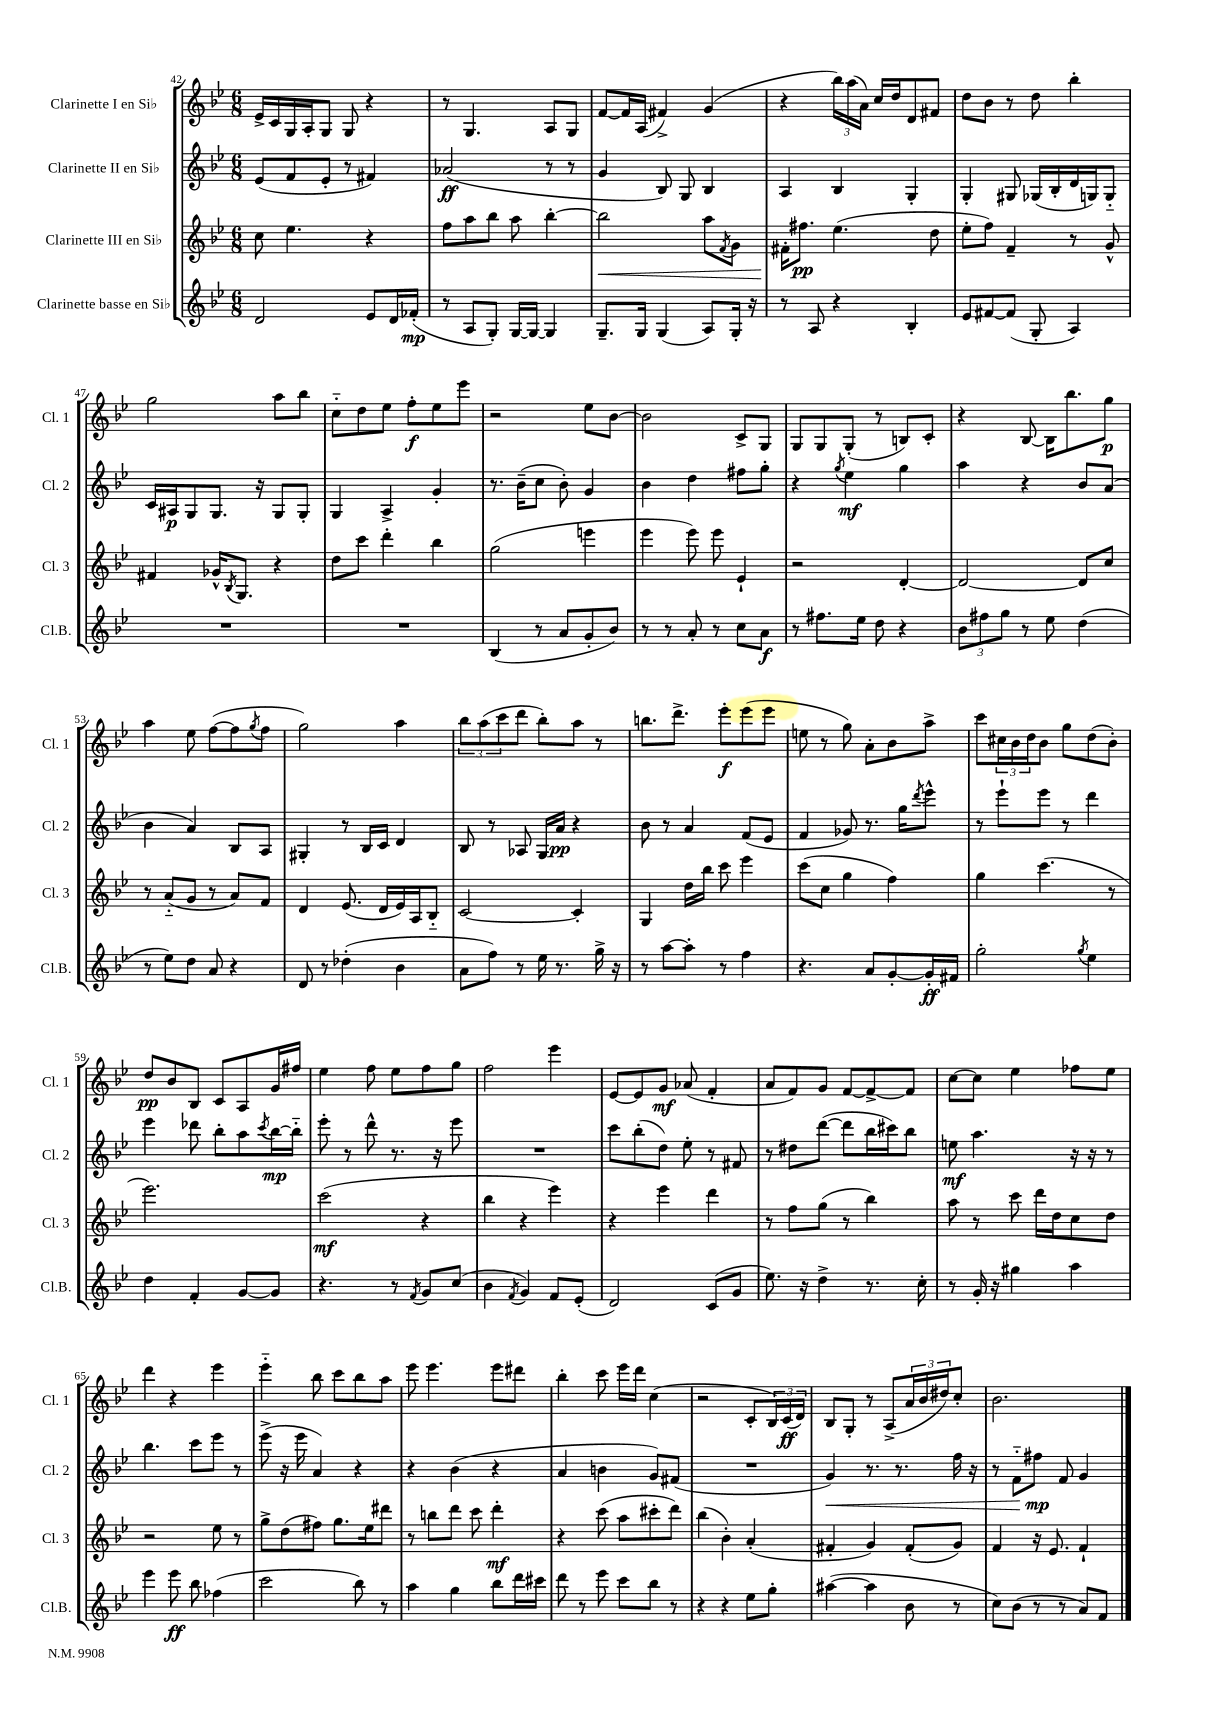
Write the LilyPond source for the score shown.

<<
\new StaffGroup <<
\new Staff = "s0" \with { instrumentName = "Clarinette I en Sib" shortInstrumentName = "Cl. 1" } {
    \clef treble \key bes \major \numericTimeSignature \time 6/8
    ees'16-> c'16 g16 a16-. g8 g8 r4 |
    r8 g4. a8 g8 |
    f'8~ f'16 a16( fis'4->) g'4( |
    r4 \tuplet 3/2 { bes''16) a''16( a'16) } c''16 d''16 d'8 fis'8 |
    d''8 bes'8 r8 d''8 bes''4-. |
    g''2 a''8 bes''8 |
    c''8-_ d''8 ees''8 f''8-.\f ees''8 ees'''8 |
    r2 ees''8 bes'8~ |
    bes'2 c'8-> g8 |
    g8 g8 g8-.( r8 b8) c'8-. |
    r4 bes8~ bes16 bes''8. g''8\p |
    a''4 ees''8 f''8~( f''8 \acciaccatura { g''8 } f''8 |
    g''2) a''4 |
    \tuplet 3/2 { bes''8 a''8( c'''8 } d'''8 bes''8-.) a''8 r8 |
    b''8. d'''8.-> ees'''8-.\f ees'''8( ees'''8 |
    e''8 r8 g''8) a'8-. bes'8 a''8-> |
    c'''8 \tuplet 3/2 { cis''16 bes'16 d''16 } bes'8 g''8 d''8( bes'8-.) |
    d''8\pp bes'8 bes8 c'8 a8 g'16 fis''16 |
    ees''4 f''8 ees''8 f''8 g''8 |
    f''2 ees'''4 |
    ees'8~ ees'8 g'8\mf aes'8( f'4-. |
    a'8 f'8) g'8 f'8~ f'8~-> f'8 |
    c''8~ c''8 ees''4 fes''8 ees''8 |
    d'''4 r4 ees'''4 |
    ees'''4-_ bes''8 c'''8 bes''8 a''8 |
    ees'''8 ees'''4. ees'''8 dis'''8 |
    bes''4-. c'''8 ees'''16 d'''16 c''4( |
    r2 c'8-. \tuplet 3/2 { bes16) c'16\ff( d'16) } |
    bes8 g8-. r8 a8->( \tuplet 3/2 { a'16 bes'16 dis''16) } c''8-. |
    bes'2. \bar "|." |
}
\new Staff = "s1" \with { instrumentName = "Clarinette II en Sib" shortInstrumentName = "Cl. 2" } {
    \clef treble \key bes \major \numericTimeSignature \time 6/8
    ees'8( f'8 ees'8-. r8 fis'4) |
    aes'2\ff( r8 r8 |
    g'4 bes8) g8 bes4 |
    a4 bes4 g4-. |
    g4-. gis8 ges16( bes16-. d'16 g16) g8-_ |
    c'16 ais16\p g8 g8. r16 g8 g8-. |
    g4 a4-> g'4-. |
    r8. bes'16--( c''8 bes'8-.) g'4 |
    bes'4 d''4 fis''8 g''8-. |
    r4 \acciaccatura { g''8 } ees''4\mf g''4 |
    a''4 r4 bes'8 a'8( |
    bes'4 a'4) bes8 a8 |
    gis4-. r8 bes16 c'16 d'4 |
    bes8 r8 aes8 g16 a'16\pp r4 |
    bes'8 r8 a'4 f'8( ees'8 |
    f'4 ges'8) r8. g''16 \acciaccatura { d'''8 } ees'''8-^ |
    r8 ees'''8-! ees'''8 r8 d'''4 |
    ees'''4 des'''8 bes''8-. a''8 \acciaccatura { c'''8 } bes''16~\mp bes''16-_ |
    ees'''8-. r8 d'''8-^ r8. r16 ees'''8 |
    R2. |
    c'''8 bes''8-.( d''8) ees''8-. r8 fis'8 |
    r8 dis''8 d'''8~( d'''8 bes''16 cis'''16) bes''8 |
    e''8\mf a''4. r16 r16 r8 |
    bes''4. c'''8 ees'''8 r8 |
    ees'''8->( r16 ees'''16 a'4) r4 |
    r4 bes'4( r4 |
    a'4 b'4 g'8) fis'8( |
    R2. |
    g'4\<) r8. r8. f''16 r16 |
    r8 f'8-_ fis''8\mp\! f'8 g'4 \bar "|." |
}
\new Staff = "s2" \with { instrumentName = "Clarinette III en Sib" shortInstrumentName = "Cl. 3" } {
    \clef treble \key bes \major \numericTimeSignature \time 6/8
    c''8 ees''4. r4 |
    f''8 a''8 bes''8 a''8 bes''4~-. |
    bes''2\< a''8 \acciaccatura { f'8 } g'8 |
    fis'16-.\! fis''8.\pp ees''4.( d''8 |
    ees''8-. f''8) f'4-- r8 g'8-^ |
    fis'4 ges'16-^ \acciaccatura { bes8 } g8. r4 |
    d''8 c'''8 d'''4-. bes''4 |
    g''2( e'''4 |
    ees'''4 ees'''8) ees'''8 ees'4-! |
    r2 d'4~-. |
    d'2~ d'8 c''8 |
    r8 a'8-_( g'8 r8 a'8) f'8 |
    d'4 ees'8.( d'16 ees'16) a16 bes8-_ |
    c'2~ c'4-. |
    g4 d''16 bes''16 c'''8 ees'''4 |
    c'''8( c''8 g''4 f''4) |
    g''4 c'''4.( r8 |
    ees'''2.) |
    c'''2\mf( r4 |
    bes''4 r4 ees'''4) |
    r4 ees'''4 d'''4 |
    r8 f''8 g''8( r8 bes''4) |
    a''8 r8 c'''8 d'''16 d''16 c''8 d''8 |
    r2 ees''8 r8 |
    g''8-> d''8( fis''8) g''8. ees''16 dis'''8 |
    r8 b''8 d'''8 c'''8 d'''4-.\mf |
    r4 c'''8( a''8 cis'''8-. d'''8) |
    bes''4( bes'4-.) a'4-.( |
    fis'4-. g'4) fis'8-.( g'8) |
    f'4 r16 ees'8. f'4-! \bar "|." |
}
\new Staff = "s3" \with { instrumentName = "Clarinette basse en Sib" shortInstrumentName = "Cl.B." } {
    \clef treble \key bes \major \numericTimeSignature \time 6/8
    d'2 ees'8 d'16 fes'16-.\mp( |
    r8 a8 g8-.) g16~ g16~ g4 |
    g8.-- g16 g4( a8) g16-. r16 |
    r8 a8 r4 bes4-. |
    ees'8 fis'8~ fis'8( g8-. a4) |
    R2. |
    R2. |
    bes4( r8 a'8 g'8-. bes'8) |
    r8 r8 a'8-. r8 c''8 a'8\f |
    r8 fis''8. ees''16 d''8 r4 |
    \tuplet 3/2 { bes'8 fis''8 g''8 } r8 ees''8 d''4( |
    r8 ees''8) d''8 a'8 r4 |
    d'8 r8 des''4-.( bes'4 |
    a'8 f''8) r8 ees''16 r8. g''16-> r16 |
    r8 a''8~ a''8-. r8 f''4 |
    r4. a'8 g'8~-. g'16-.\ff fis'16 |
    g''2-. \acciaccatura { g''8 } ees''4 |
    d''4 f'4-. g'8~ g'8 |
    r4. r8 \acciaccatura { f'8 } g'8 c''8( |
    bes'4 \acciaccatura { f'8 } g'4) f'8 ees'8-.( |
    d'2) c'8( g'8 |
    ees''8.) r16 d''4-> r8. c''16-. |
    r8 g'16-. r16 gis''4 a''4 |
    ees'''4 ees'''8\ff bes''8 fes''4( |
    c'''2 bes''8) r8 |
    a''4 g''4 bes''8 d'''16 cis'''16 |
    d'''8 r8 ees'''8 c'''8 bes''8 r8 |
    r4 r4 ees''8 g''8-. |
    ais''4~( ais''4 bes'8 r8 |
    c''8) bes'8( r8 r8 a'8) f'8 \bar "|." |
}
>>
>>
\layout { \context { \Score currentBarNumber = #42 } }
